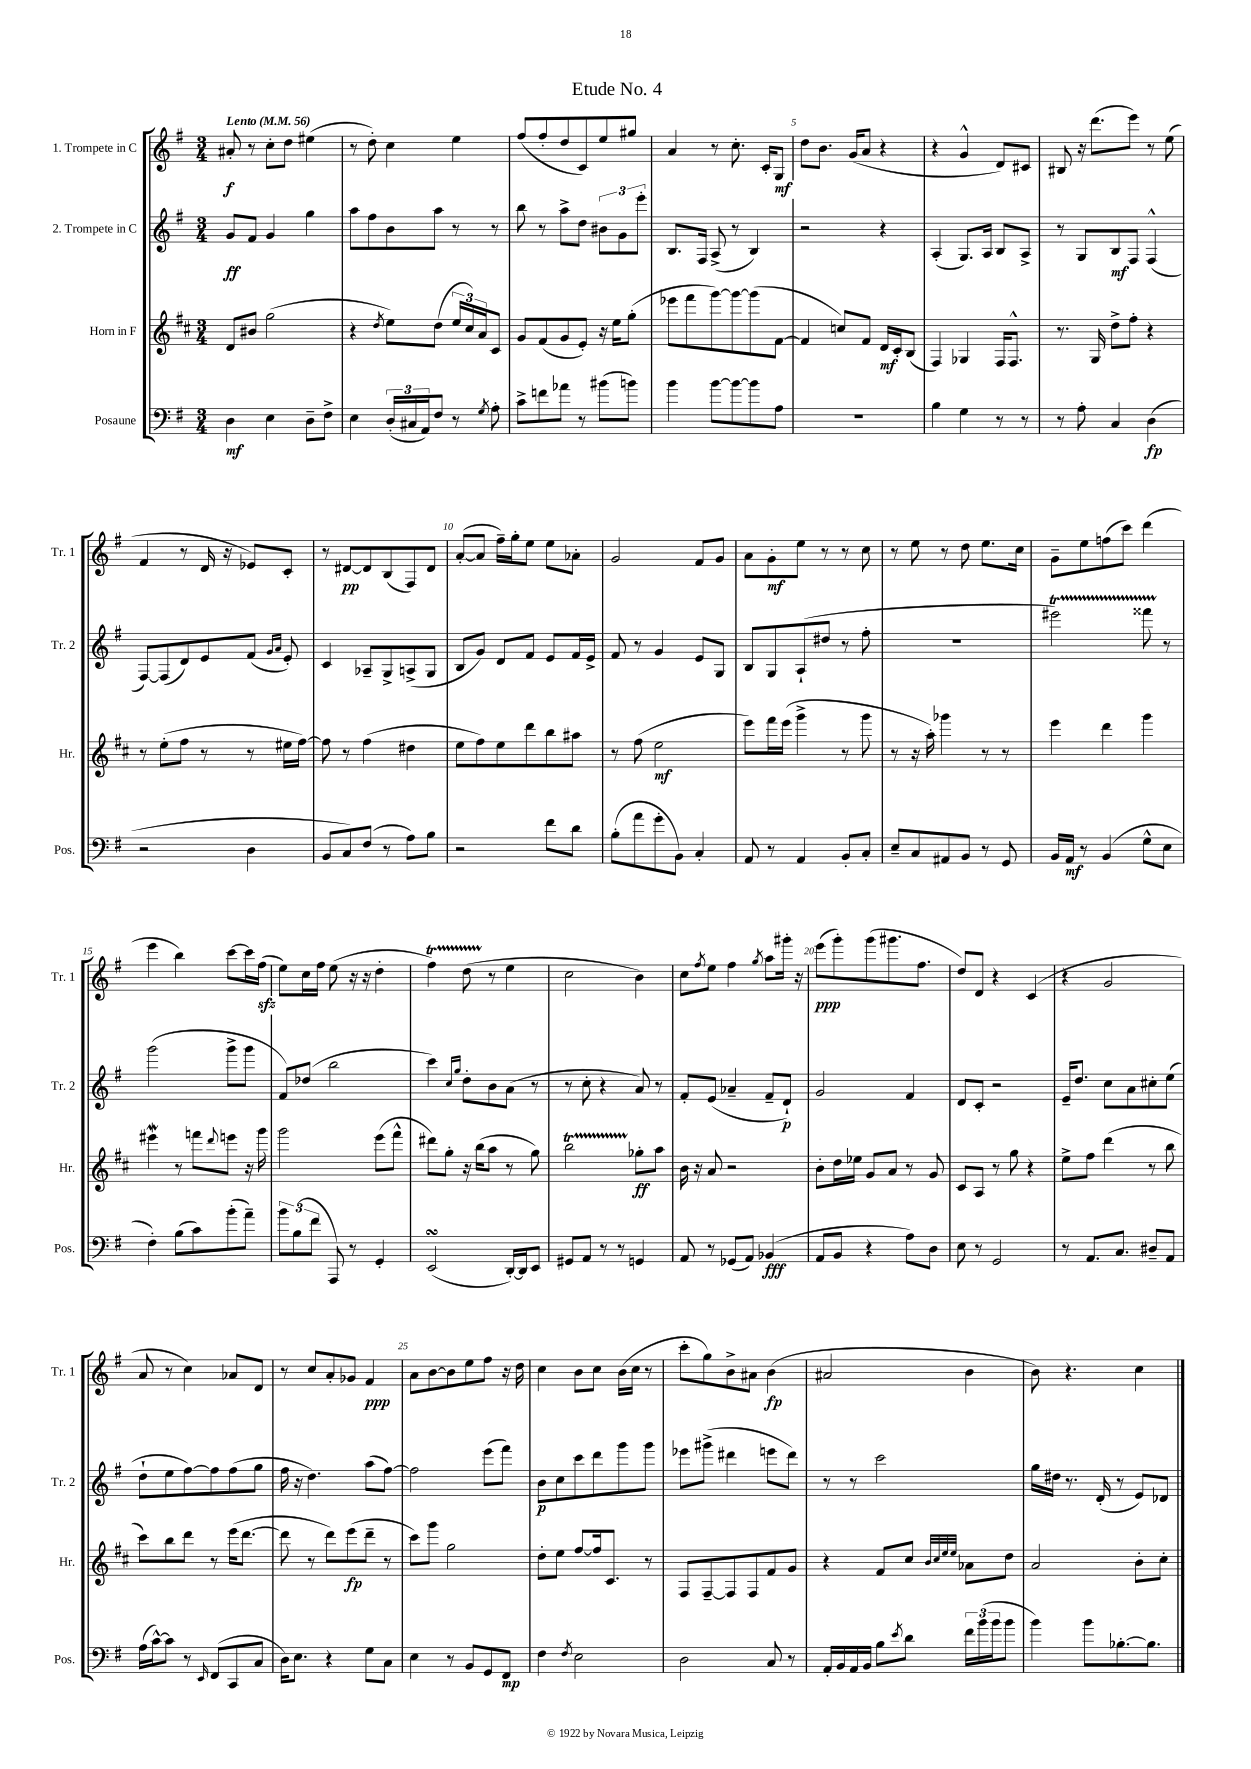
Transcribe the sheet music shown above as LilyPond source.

\header { title = "Etude No. 4" }
<<
\new StaffGroup <<
\new Staff = "s0" \with { instrumentName = "1. Trompete in C" shortInstrumentName = "Tr. 1" } {
    \clef treble \key g \major \numericTimeSignature \time 3/4 \tempo "Lento" 4 = 56
    ais'8-.\f r8 c''8-. d''8 eis''4( |
    r8 d''8-.) c''4 e''4 |
    fis''8( fis''8-. d''8 c'8) e''8 gis''8 |
    a'4 r8 c''8.-. c'16-. g8\mf |
    d''8 b'8. g'16( a'8 r4 |
    r4 g'4-^ d'8) cis'8 |
    bis8 r16 d'''8.( e'''8) r8 e''8( |
    fis'4 r8 d'16 r16 ees'8) c'8-. |
    r8 dis'8~\pp dis'8 b8( fis8) dis'8 |
    a'8~-.( a'8 fis''16--) g''16-. e''8 e''8 aes'8-. |
    g'2 fis'8 g'8 |
    a'8 g'8-.\mf e''8 r8 r8 c''8 |
    r8 e''8 r8 d''8 e''8. c''16 |
    g'8-- e''8 f''8( c'''8) d'''4( |
    e'''4 b''4) c'''8~ c'''16 fis''16\sfz( |
    e''8) c''16 fis''16 e''8( r16 r16 d''4-. |
    fis''4\startTrillSpan) d''8( r8\stopTrillSpan e''4 |
    c''2 b'4) |
    c''8 \acciaccatura { fis''8 } e''8 fis''4 \acciaccatura { g''8 } a''8 gis'''16-. r16 |
    e'''8\ppp( g'''8-.) g'''8( gis'''8. fis''8. |
    d''8) d'8 r4 c'4( |
    r4 g'2 |
    a'8 r8 c''4) aes'8 d'8 |
    r8 c''8 a'8-. ges'8 fis'4\ppp |
    a'8 b'8~ b'8 e''8 fis''8 r16 d''16 |
    c''4 b'8 c''8 b'16( c''16 r8 |
    c'''8-. g''8) b'8-> ais'8 b'4\fp( |
    ais'2 b'4 |
    b'8) r4. c''4 \bar "|." |
}
\new Staff = "s1" \with { instrumentName = "2. Trompete in C" shortInstrumentName = "Tr. 2" } {
    \clef treble \key g \major \numericTimeSignature \time 3/4
    g'8\ff fis'8 g'4 g''4 |
    a''8 fis''8 b'8 a''8 r8 r8 |
    b''8 r8 a''8-> d''8 \tuplet 3/2 { bis'8 g'8 e'''8-. } |
    b8. fis16 a8->( r8 b4) |
    r2 r4 |
    a4-.( g8.) a16 b8 a8-> |
    r8 g8 b8\mf fis8 fis4-^( |
    fis8~) fis8( d'8) e'8 fis'8( \grace { g'16 a'16 } e'8-.) |
    c'4 aes8-- g8-> a8->( g8 |
    b8 g'8) d'8 fis'8 e'8 fis'16 e'16-> |
    fis'8 r8 g'4 e'8 g8 |
    b8 g8 a8-!( dis''8 r8 fis''8-. |
    R2. |
    eis'''2\startTrillSpan) fisis'''8 r8\stopTrillSpan |
    g'''2( g'''8-> g'''8 |
    fis'8) des''8( b''2 |
    c'''4) \grace { c''16 g''16 } d''8-. b'8 a'8( r8 |
    r8 c''8-. r4 a'8) r8 |
    fis'8-. e'8( aes'4-- fis'8-- d'8-!\p) |
    g'2 fis'4 |
    d'8 c'8-. r2 |
    e'16-- d''8. c''8 a'8 cis''8-. e''8( |
    d''8-! e''8 fis''8~) fis''8 fis''8( g''8 |
    fis''16 r16 d''4.) a''8( fis''8~) |
    fis''2 e'''8( fis'''8) |
    b'8\p c''8 c'''8 d'''8 g'''8 g'''8 |
    ees'''8 gis'''8->( dis'''4 e'''8 dis'''8) |
    r8 r8 c'''2 |
    g''16 dis''16 r8. d'16-.( r8 e'8) des'8 \bar "|." |
}
\new Staff = "s2" \with { instrumentName = "Horn in F" shortInstrumentName = "Hr." } {
    \clef treble \key d \major \numericTimeSignature \time 3/4
    d'8 bis'8 g''2( |
    r4 \acciaccatura { d''8 } e''8) d''8( \tuplet 3/2 { e''16 cis''16) a'16 } cis'8 |
    g'8 fis'8( g'8 e'8-.) r16 e''16 g''8-.( |
    ees'''8 fis'''8 g'''8~) g'''8~ g'''8( fis'8~ |
    fis'4 c''8) fis'8 d'16\mf cis'16-. b8( |
    fis4) ges4 fis16 fis8.-^ |
    r8. g16 d''8-> fis''8-. r4 |
    r8 e''8-.( fis''8 r8 r8 eis''16 fis''16~) |
    fis''8 r8 fis''4( dis''4 |
    e''8 fis''8) e''8 d'''8 b''8 ais''8 |
    r8 fis''8( e''2\mf |
    e'''8) fis'''16 e'''16( g'''4-> r8 g'''8 |
    r8 r16 a''16-.) ges'''4 r8 r8 |
    e'''4 d'''4 g'''4 |
    eis'''4\mordent r8 f'''8 \appoggiatura { d'''8 } e'''8 r16 g'''16 |
    g'''2 e'''8( fis'''8-^ |
    dis'''8) g''8-. r16 b''16( a''8 r8 g''8) |
    b''2\startTrillSpan ges''8-.\stopTrillSpan\ff a''8 |
    b'16 r16 a'8 r2 |
    b'8-. d''16 ees''16 g'8 a'8 r8 g'8 |
    cis'8 a8 r8 g''8 r4 |
    e''8-> fis''8 d'''4( r8 b''8 |
    cis'''8) b''8 d'''8 r8 e'''16( d'''8.~ |
    d'''8 r8 d'''8) e'''8\fp( d'''8-- r8 |
    cis'''8) g'''8 g''2 |
    d''8-. e''8 fis''8~ fis''16 cis'8. r8 |
    fis8 fis8~-- fis8 fis8 fis'8 g'8 |
    r4 fis'8 cis''8 \grace { b'32 cis''32 e''32 e''32 } aes'8 d''8 |
    a'2 b'8-. cis''8-. \bar "|." |
}
\new Staff = "s3" \with { instrumentName = "Posaune" shortInstrumentName = "Pos." } {
    \clef bass \key g \major \numericTimeSignature \time 3/4
    d4\mf e4 d8-- fis8-> |
    e4 \tuplet 3/2 { d16-.( cis16 a,16) } fis8 r8 \acciaccatura { g8 } a8-. |
    c'8-> f'8 aes'8 r8 bis'8( b'8) |
    b'4 b'8~ b'8~ b'8 a8 |
    R2. |
    b4 g4 r8 r8 |
    r8 a8-. c4 d4\fp( |
    r2 d4 |
    b,8 c8) fis8( r8 a8) b8 |
    r2 fis'8 d'8 |
    b8-.( a'8 g'8-. b,8) c4-. |
    a,8 r8 a,4 b,8-. c8-. |
    e8-- c8 ais,8 b,8 r8 g,8 |
    b,16 a,16\mf r8 b,4( g8-^ e8 |
    fis4-.) b8( c'8) b'8-.( a'8--) |
    \tuplet 3/2 { b'8 b8( fis'8 } a,,8) r8 g,4-. |
    e,2\turn( d,16~-.) d,16 e,8 |
    gis,8 a,8 r8 r8 g,4 |
    a,8 r8 ges,8( a,8) bes,4\fff( |
    a,8 b,8 r4 a8) d8 |
    e8 r8 g,2 |
    r8 a,8. c8. dis8-- a,8 |
    a16( c'16~-^) c'8 r8 \grace { e,16 } fis,8( c,8 c8 |
    d16) e8. r4 g8 c8 |
    e4 r8 b,8 g,8 fis,8\mp |
    fis4 \acciaccatura { fis8 } e2 |
    d2 c8 r8 |
    a,16-. b,16 a,16 b,16 b8 \acciaccatura { e'8 } d'8 \tuplet 3/2 { fis'16 b'16( b'16 } b'8 |
    b'4) b'8 bes8.~-. bes8. \bar "|." |
}
>>
>>
\layout { \context { \Score \override BarNumber.break-visibility = ##(#f #t #t) barNumberVisibility = #(every-nth-bar-number-visible 5) } }
